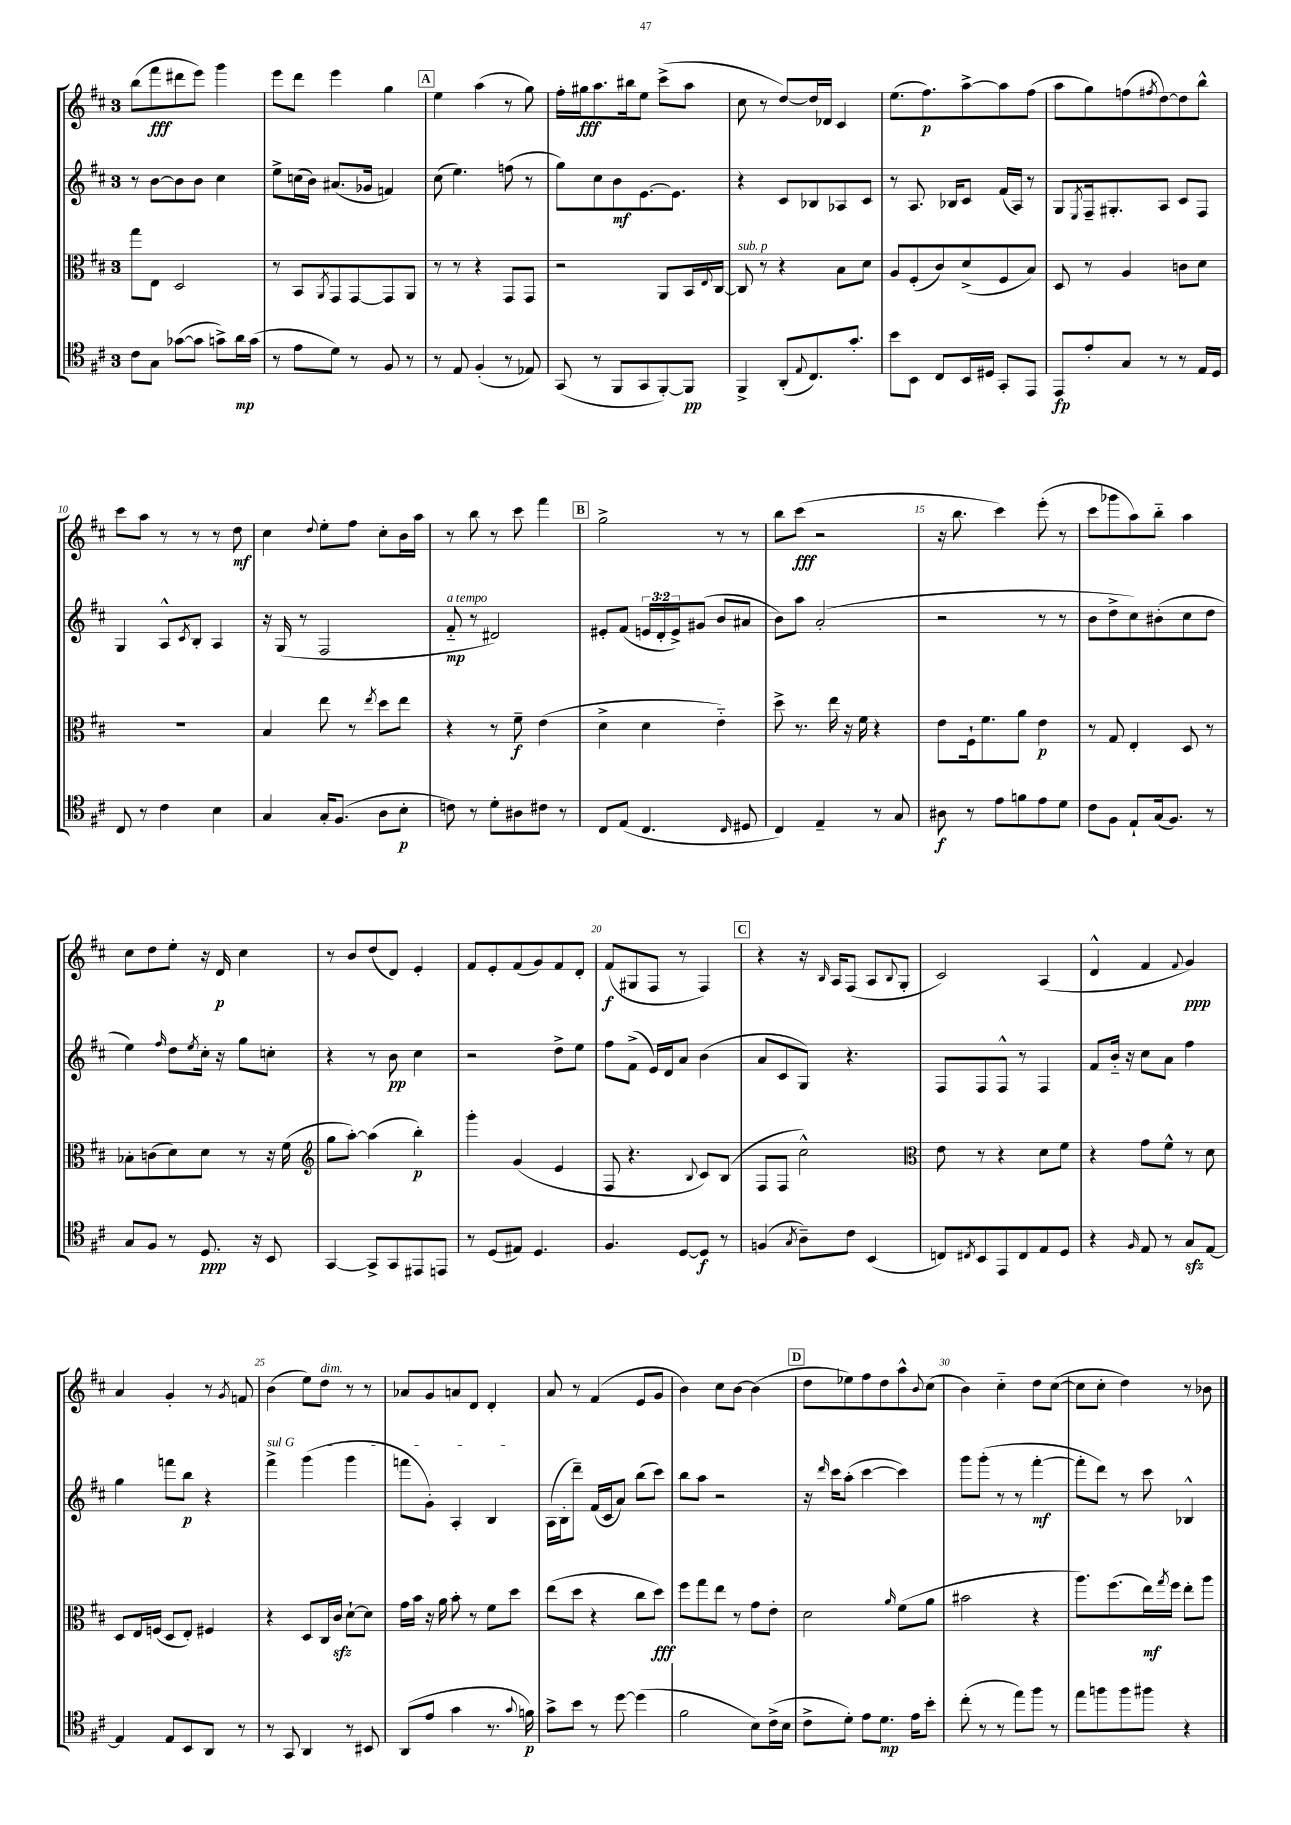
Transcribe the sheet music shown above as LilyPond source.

<<
\new StaffGroup <<
\new Staff = "s0" {
    \clef treble \key d \major \once \override Staff.TimeSignature.style = #'single-digit \time 3/4
    b''8( fis'''8\fff dis'''8 e'''8) g'''4 |
    e'''8 d'''8 e'''4 g''4 |
    \mark \markup { \box "A" } e''4 a''4( r8 g''8) |
    fis''16-. gis''16\fff a''8. bis''16 e''8 cis'''8->( a''8 |
    cis''8 r8 d''8~) d''16 des'16 cis'4 |
    e''8.( fis''8.\p) a''8~-> a''8 fis''8( |
    a''8 g''8) f''8( \acciaccatura { fis''8 } d''8~) d''8 b''8-^ |
    cis'''8 a''8 r8 r8 r8 d''8\mf |
    cis''4 \appoggiatura { d''8 } e''8-. fis''8 cis''8-. b'16 a''16 |
    r8 b''8 r8 cis'''8 fis'''4 |
    \mark \markup { \box "B" } g''2-> r8 r8 |
    b''8 cis'''8\fff( r2 |
    r16 b''8. cis'''4) e'''8-.( r8 |
    cis'''8 ges'''8 a''8) b''8-_ a''4 |
    cis''8 d''8 e''8-. r16 d'16\p cis''4 |
    r8 b'8 d''8( d'8) e'4-. |
    fis'8 e'8-. fis'8( g'8) fis'8 d'8-. |
    fis'8\f( gis8 fis8 r8 fis4) |
    \mark \markup { \box "C" } r4 r16 \grace { b16 } a16 fis8( a8 \appoggiatura { b8 } g8-. |
    cis'2) a4( |
    d'4-^ fis'4 \appoggiatura { fis'8 } g'4\ppp) |
    a'4 g'4-. r8 \acciaccatura { g'8 } f'8 |
    b'4( e''8) d''8^\markup { \italic "dim." } r8 r8 |
    aes'8 g'8 a'8 d'8 d'4-. |
    a'8 r8 fis'4( e'8 g'8 |
    b'4) cis''8 b'8~ b'4( |
    \mark \markup { \box "D" } d''8 ees''8) fis''8 d''8 a''8-^ \appoggiatura { b'8 } cis''8( |
    b'4) cis''4-_ d''8 cis''8~( |
    cis''8 cis''8-. d''4) r8 bes'8 \bar "|." |
}
\new Staff = "s1" {
    \clef treble \key d \major \once \override Staff.TimeSignature.style = #'single-digit \time 3/4 \override Staff.TupletNumber.text = #tuplet-number::calc-fraction-text
    r8 b'8~ b'8 b'8 cis''4 |
    e''8-> c''16( b'16) ais'8.( ges'16 f'4) |
    \mark \markup { \box "A" } cis''8( e''4.) f''8( r8 |
    g''8) cis''8 b'8\mf e'8.~ e'8. |
    r4 cis'8 bes8 aes8 cis'8 |
    r8 a8. bes16 cis'8 fis'16( a16) r8 |
    g8 \acciaccatura { e8 } fis16-- gis8.-. a8 cis'8 fis8 |
    g4 a8-^ \acciaccatura { cis'8 } b8-. a4 |
    r16 g16( r8 fis2 |
    fis'8-_\mp^\markup { \italic "a tempo" } r8 dis'2) |
    \mark \markup { \box "B" } eis'8-. fis'8( \tuplet 3/2 { e'16 d'16-. e'16->) } gis'8( b'8 ais'8 |
    b'8) a''8 a'2-.( |
    r2 r8 r8 |
    b'8 d''8-> cis''8) bis'8-.( cis''8 d''8 |
    e''4) \grace { fis''16 } d''8 \acciaccatura { e''8 } cis''16-. r16 g''8 c''8-. |
    r4 r8 b'8\pp cis''4 |
    r2 d''8-> e''8 |
    fis''8 fis'8->( e'16) d'16 a'8 b'4( |
    \mark \markup { \box "C" } a'8 cis'8 g8) r4. |
    fis8 fis8 fis8-^ r8 fis4 |
    fis'8 b'16-_ r16 cis''8 a'8 fis''4 |
    g''4 f'''8 b''8\p r4 |
    \once \override TextSpanner.bound-details.left.text = \markup { \italic "sul G" } fis'''4->\startTextSpan g'''4( g'''4 |
    f'''8 g'8-.) a4-. b4\stopTextSpan |
    a16( b16-. d'''8--) fis'16( cis'16 a'8) b''8( cis'''8) |
    b''8 a''8 r2 |
    \mark \markup { \box "D" } r16 \grace { d'''16 } cis'''16 a''8-.( cis'''4~ cis'''4) |
    g'''8 g'''8-.( r8 r8 fis'''4~-.\mf |
    fis'''8-. d'''8) r8 cis'''8 bes4-^ \bar "|." |
}
\new Staff = "s2" {
    \clef alto \key d \major \once \override Staff.TimeSignature.style = #'single-digit \time 3/4
    g''8 e8 d2 |
    r8 b,8 \acciaccatura { a,8 } g,8 g,8~ g,8 a,8 |
    \mark \markup { \box "A" } r8 r8 r4 g,8 g,8 |
    r2 a,8 b,16 \appoggiatura { e8 } cis16~ |
    cis8^\markup { \italic "sub. p" } r8 r4 b8 d'8 |
    a8 fis8-.( cis'8) d'8->( fis8 b8) |
    d8 r8 a4 c'8 d'8 |
    R2. |
    b4 e''8 r8 \acciaccatura { e''8 } d''8 e''8 |
    r4 r8 fis'8--\f e'4( |
    \mark \markup { \box "B" } d'4-> d'4 e'4-_) |
    d''8-> r8. e''16 r16 fis'16 r4 |
    e'8 fis16-! fis'8. a'8 e'4\p |
    r8 g8 e4-. d8 r8 |
    bes8-. c'8( d'8) d'8 r8 r16 fis'16( |
    \clef treble g''8 a''8~-.) a''4( b''4-.\p) |
    g'''4-. g'4( e'4 |
    fis8 r4. \appoggiatura { b8 } cis'8) b8( |
    \mark \markup { \box "C" } fis8 fis8 cis''2-^) |
    \clef alto e'8 r8 r4 d'8 fis'8 |
    r4 g'8 fis'8-^ r8 d'8 |
    d8 e16 f16( d8 e8-.) fis4 |
    r4 d8 cis16 cis'16\sfz d'8~-! d'8 |
    g'16 b'16 r16 a'16 b'8-. r8 fis'8 d''8 |
    e''8( d''8 r4 cis''8 d''8\fff) |
    fis''8 g''8 e''8 r8 g'8 e'8-. |
    \mark \markup { \box "D" } d'2 \grace { a'16 } fis'8( a'8 |
    bis'2 r4 |
    a''8.) fis''8.( e''16\mf) \acciaccatura { g''8 } fis''16 e''8-. a''8 \bar "|." |
}
\new Staff = "s3" {
    \clef tenor \key d \major \once \override Staff.TimeSignature.style = #'single-digit \time 3/4
    cis'8 g8 ges'8~( ges'8 g'8->) a'16\mp g'16( |
    r8 e'8 d'8) r8 fis8 r8 |
    \mark \markup { \box "A" } r8 e8 fis4-.( r8 ees8) |
    g,8( r8 fis,8 g,8 fis,8~-.) fis,8\pp |
    fis,4-> a,8-.( \appoggiatura { e8 } cis8.) g'8.-. |
    b'8 b,8 cis8 b,16 dis16 g,8-. e,8 |
    e,8\fp e'8-. g8 r8 r8 e16 d16 |
    cis8 r8 cis'4 b4 |
    g4 g16-. fis8.( a8 b8-.\p |
    c'8) r8 d'8-. ais8 cis'8 r8 |
    \mark \markup { \box "B" } cis8 e8( cis4. \grace { cis16 } dis8 |
    cis4) e4-- r8 g8 |
    ais8\f r8 e'8 f'8 e'8 d'8 |
    cis'8 fis8 e8-! g16( fis8.) r8 |
    g8 fis8 r8 d8.\ppp r16 b,8 |
    g,4~ g,8-> g,8 eis,8 e,8 |
    r8 d8( eis8) d4. |
    fis4. d8~ d8\f r8 |
    \mark \markup { \box "C" } f4( \acciaccatura { g8 } a8--) cis'8 b,4( |
    c8) \acciaccatura { cis8 } b,8 e,8 cis8 e8 d8 |
    r4 \grace { fis16 } e8 r8 g8\sfz e8~ |
    e4 e8 b,8 a,8 r8 |
    r8 g,8 a,4 r8 bis,8 |
    a,8( e'8 g'4 r8. \appoggiatura { g'8 } f'16\p) |
    g'8-> b'8 r8 d''8~ d''4( |
    fis'2 b8) cis'16->( b16 |
    \mark \markup { \box "D" } cis'8-> d'8-.) e'8 d'8.\mp e'16 b'8-. |
    cis''8-.( r8 r8 e''8) fis''8 r8 |
    e''8 f''8 f''8 fis''8 r4 \bar "|." |
}
>>
>>
\layout { \context { \Score currentBarNumber = #3 \override BarNumber.break-visibility = ##(#f #t #t) barNumberVisibility = #(every-nth-bar-number-visible 5) } }
